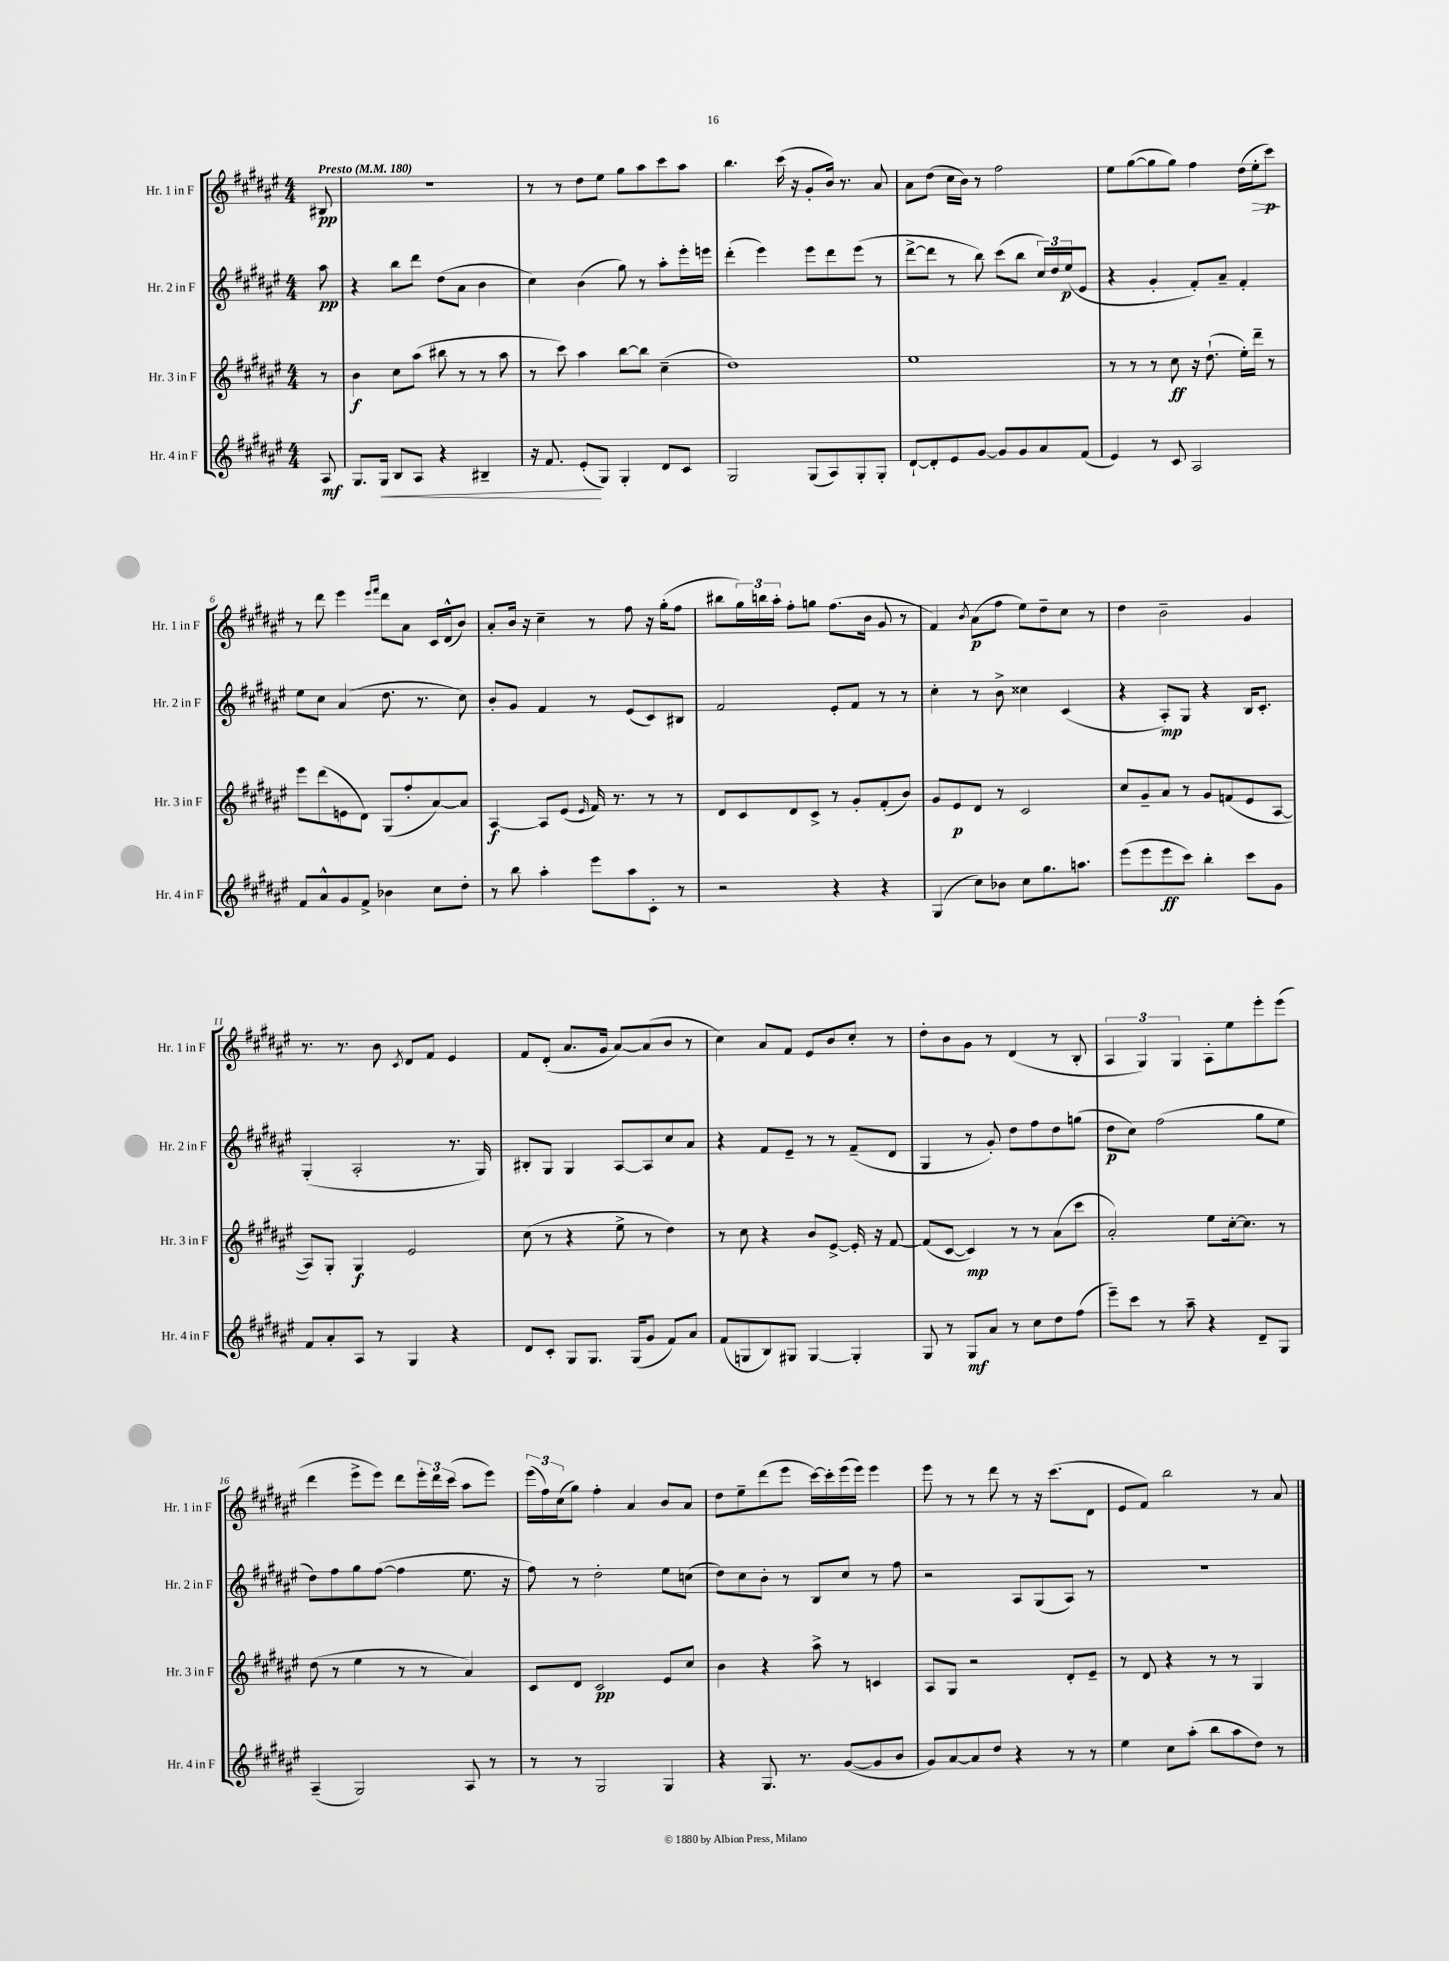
<<
\new StaffGroup <<
\new Staff = "s0" \with { instrumentName = "Hr. 1 in F" shortInstrumentName = "Hr. 1 in F" } {
    \clef treble \key fis \major \numericTimeSignature \time 4/4 \partial 8 \tempo "Presto" 4 = 180
    bis8\pp |
    R1 |
    r8 r8 dis''8 eis''8 gis''8 ais''8 cis'''8 ais''8 |
    b''4. cis'''16( r16 gis'8-. b'16) r8. ais'8 |
    ais'8 dis''8( cis''16 b'16) r8 fis''2 |
    eis''8 gis''8~( gis''8 gis''8) fis''4 dis''16( eis''16-.\> cis'''8\p\!) |
    r8 dis'''8 eis'''4 \grace { eis'''16 fis'''16 } dis'''8 ais'8 cis'16 dis'16-^( b'8) |
    ais'8-. b'16 r16 cis''4-- r8 fis''8 r16 gis''16-.( fis''8 |
    bis''8 \tuplet 3/2 { gis''16) b''16 ais''16-. } fis''8-. g''8 fis''8.( b'16 gis'8 r8 |
    fis'4) \acciaccatura { b'8 } ais'8\p( fis''8 eis''8) dis''8-- cis''8 r8 |
    dis''4 b'2-- gis'4 |
    r8. r8. b'8 \acciaccatura { cis'8 } dis'8 fis'8 eis'4 |
    fis'8 dis'8-.( ais'8. gis'16 ais'8~) ais'8( b'8 r8 |
    cis''4) ais'8 fis'8 eis'8 b'8 cis''8-. r8 |
    dis''8-. b'8 gis'8 r8 dis'4( r8 b8-. |
    \tuplet 3/2 { ais4 gis4) gis4 } ais8-. eis''8 eis'''8-. eis'''8( |
    dis'''4 eis'''8-> eis'''8) dis'''8 \tuplet 3/2 { eis'''16-. dis'''16 cis'''16( } ais''8 eis'''8) |
    \tuplet 3/2 { eis'''16( fis''16) cis''16( } gis''8) fis''4-. ais'4 b'8 ais'8 |
    dis''8 eis''8-- dis'''8( eis'''8 cis'''16~) cis'''16-. eis'''16( eis'''16) eis'''4 |
    eis'''8 r8 r8 dis'''8 r8 r16 cis'''8.( dis'8 |
    eis'8 fis'8) b''2 r8 ais'8 \bar "|." |
}
\new Staff = "s1" \with { instrumentName = "Hr. 2 in F" shortInstrumentName = "Hr. 2 in F" } {
    \clef treble \key fis \major \numericTimeSignature \time 4/4 \partial 8
    ais''8\pp |
    r4 b''8 dis'''8 dis''8( ais'8 b'4 |
    cis''4) b'4( gis''8) r8 ais''8-. eis'''16-. e'''16 |
    dis'''4-.( eis'''4) eis'''8 dis'''8 eis'''8( r8 |
    dis'''8~-> dis'''8 r8 b''8) cis'''8( b''8 \tuplet 3/2 { cis''16) dis''16 eis''16\p( } eis'8 |
    r4 gis'4-. fis'8-.) ais'8-- fis'4-. |
    eis''8 cis''8 ais'4( dis''8. r8. cis''8) |
    b'8-. gis'8 fis'4 r8 eis'8( cis'8) bis8 |
    fis'2 eis'8-. fis'8 r8 r8 |
    cis''4-. r8 b'8-> cisis''4 cis'4( |
    r4 ais8-.\mp) gis8 r4 b16 cis'8.-. |
    gis4-.( ais2-. r8. gis16) |
    bis8-. gis8 gis4 ais8~ ais8 cis''8 ais'8 |
    r4 fis'8 eis'8-- r8 r8 fis'8--( dis'8 |
    gis4 r8 gis'8-.) dis''8 fis''8 dis''8 g''8( |
    dis''8\p cis''8) fis''2( gis''8 eis''8 |
    dis''8) fis''8 gis''8 fis''8~( fis''4 eis''8. r16 |
    fis''8) r8 dis''2-. eis''8 c''8( |
    dis''8) cis''8 b'8-. r8 b8 cis''8 r8 fis''8 |
    r2 ais8 gis8( ais8) r8 |
    R1 \bar "|." |
}
\new Staff = "s2" \with { instrumentName = "Hr. 3 in F" shortInstrumentName = "Hr. 3 in F" } {
    \clef treble \key fis \major \numericTimeSignature \time 4/4 \partial 8
    r8 |
    b'4\f cis''8 ais''8( bis''8 r8 r8 ais''8 |
    r8 cis'''8) ais''4 b''8~ b''8 cis''4--( |
    dis''1) |
    eis''1 |
    r8 r8 r8 cis''8\ff r16 dis''8.-!( eis''16-.) dis'''16-- r8 |
    eis'''8 dis'''8( e'8 dis'8) gis8( fis''8-. ais'8~) ais'8 |
    ais4~\f ais8 eis'8( \grace { eis'16 } fis'16) r8. r8 r8 |
    dis'8 cis'8 dis'8 cis'8-> r8 gis'8-. fis'8-.( b'8) |
    gis'8 eis'8\p dis'8 r8 cis'2 |
    cis''8 gis'8-- ais'8 r8 gis'8 f'8( eis'8 ais8~ |
    ais8) gis8-. gis4\f eis'2 |
    cis''8( r8 r4 eis''8-> r8 dis''4) |
    r8 cis''8 r4 b'8 eis'8~-> eis'16-. r16 fis'8~ |
    fis'8( cis'8~ cis'4\mp) r8 r8 ais'8( cis'''8 |
    ais'2-.) eis''8 cis''16~-. cis''8. r8 |
    dis''8( r8 eis''4 r8 r8 ais'4) |
    cis'8 dis'8 cis'2\pp eis'8 cis''8 |
    b'4 r4 ais''8-> r8 c'4 |
    ais8 gis8 r2 dis'8-. eis'8-- |
    r8 dis'8 r4 r8 r8 gis4 \bar "|." |
}
\new Staff = "s3" \with { instrumentName = "Hr. 4 in F" shortInstrumentName = "Hr. 4 in F" } {
    \clef treble \key fis \major \numericTimeSignature \time 4/4 \partial 8
    ais8\mf |
    gis8. gis16\< b8 ais8 r4 bis4-- |
    r16 fis'8. eis'8-.\!( gis8) gis4-. dis'8 cis'8 |
    gis2 gis8( ais8) gis8-. gis8-. |
    dis'8~-! dis'8-. eis'8 gis'8~ gis'8 gis'8 ais'8 fis'8( |
    eis'4) r8 cis'8 ais2 |
    fis'8 ais'8-^ gis'8 fis'8-> bes'4 cis''8 dis''8-. |
    r8 b''8 ais''4-. eis'''8 ais''8 cis'8-. r8 |
    r2 r4 r4 |
    gis4( cis''8) bes'8 cis''8 gis''8. a''8. |
    eis'''8( eis'''8 eis'''8\ff cis'''8) b''4-. cis'''8 gis'8 |
    fis'8 ais'8-. ais8 r8 gis4 r4 |
    dis'8 cis'8-. gis8 gis8. gis16( gis'8 fis'8) ais'8 |
    fis'8( g8 b8) gis8 gis4~ gis4-. |
    gis8 r8 gis8\mf ais'8 r8 cis''8 dis''8 fis''8( |
    eis'''8--) cis'''8 r8 ais''8-- r4 dis'8-- gis8 |
    ais4--( gis2) ais8 r8 |
    r8 r8 gis2 gis4 |
    r4 gis8. r8. gis'8~( gis'8 b'8 |
    gis'8) ais'8~ ais'8 dis''8 r4 r8 r8 |
    eis''4 cis''8 ais''8-.( b''8 ais''8 dis''8) r8 \bar "|." |
}
>>
>>
